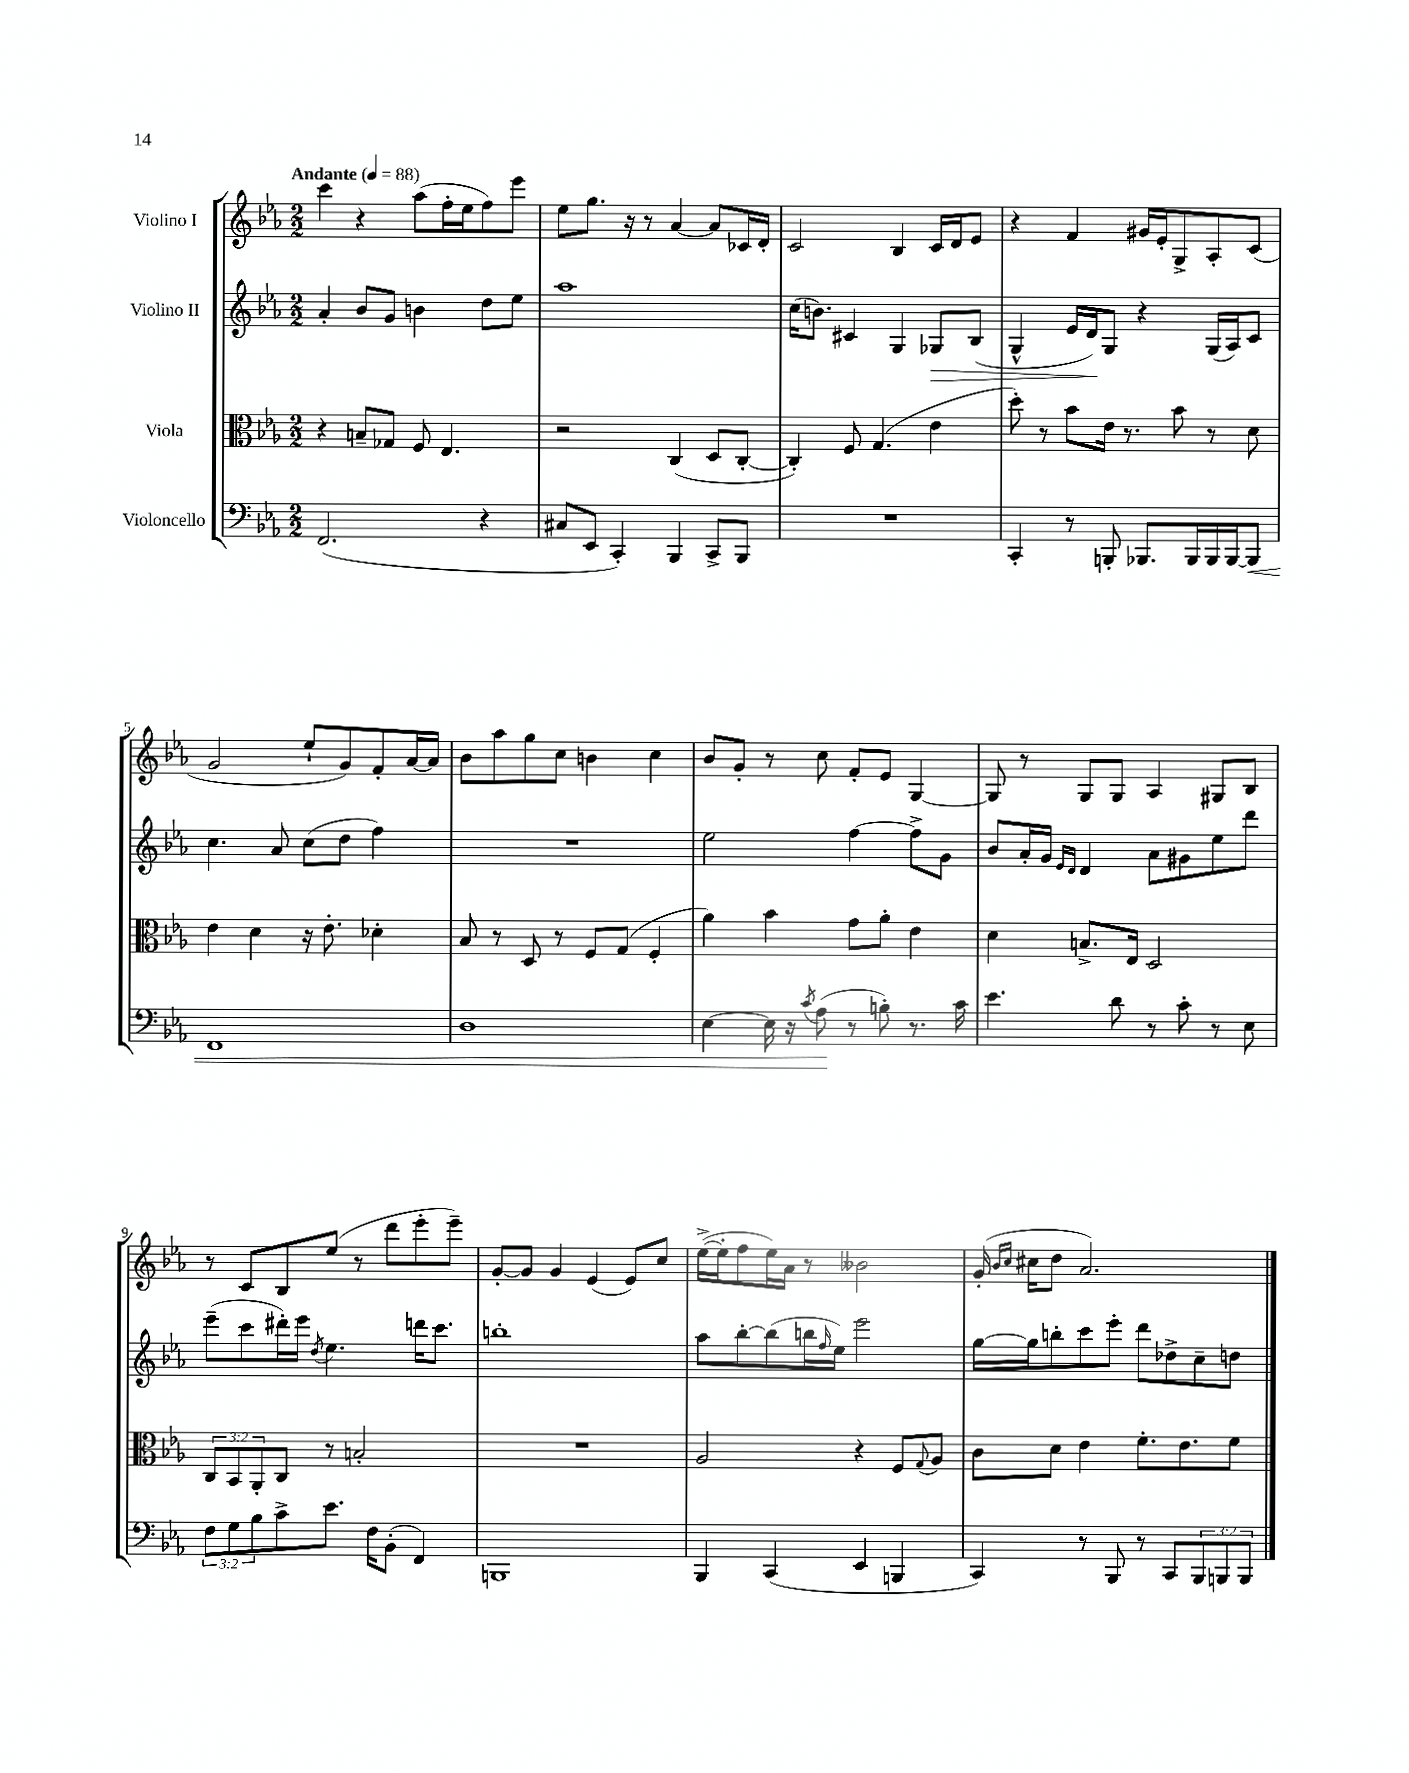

**kern	**kern	**kern	**kern
*staff4	*staff3	*staff2	*staff1
*clefF4	*clefC3	*clefG2	*clefG2
*k[b-e-a-]	*k[b-e-a-]	*k[b-e-a-]	*k[b-e-a-]
*M2/2	*M2/2	*M2/2	*M2/2
*MM88	*MM88	*MM88	*MM88
(2.FF	4r	4a-'	4ccc
.	8B~	8b-	4r
.	8G-	8g	.
.	8F	4b	(8aa-
.	4.E-	.	16ff'
.	.	.	16ee-
4r	.	8dd	8ff)
.	.	8ee-	8eee-
=	=	=	=
8C#	2r	1aa-	8ee-
8EE-	.	.	8.gg
4CC')	.	.	.
.	.	.	16r
.	.	.	8r
4BBB-	(4C	.	[4a-
8CC^	8D	.	8a-]
8BBB-	[8C'	.	16c-
.	.	.	16d'
=	=	=	=
1r	4C'])	(16cc	2c
.	.	8.b)	.
.	8F	4c#	.
.	(4.G	.	.
.	.	4G	4B-
.	4e-	8G-	16c
.	.	.	16d
.	.	(8B-	8e-
=	=	=	=
4CC'	8dd')	4G^^	4r
.	8r	.	.
8r	8b-	16e-	4f
.	.	16d)	.
8BBB'	16e-	8G	.
.	8.r	.	.
8.BBB-	.	4r	16g#
.	.	.	16e-'
.	8b-	.	8G^
16BBB-	.	.	.
16BBB-	8r	(16G	8A-'
[16BBB-	.	16A-)	.
8BBB-]	8d	8c	(8c
=	=	=	=
1FF	4e-	4.cc	2g
.	4d	.	.
.	.	8a-	.
.	16r	(8cc	8ee-`
.	8.e-'	.	.
.	.	8dd	8g)
.	4d-'	4ff)	8f'
.	.	.	[16a-
.	.	.	16a-]
=	=	=	=
1D	8B-	1r	8b-
.	8r	.	8aa-
.	8D	.	8gg
.	8r	.	8cc
.	8F	.	4b
.	(8G	.	.
.	4F'	.	4cc
=	=	=	=
[4E-	4a-)	2ee-	8b-
.	.	.	8g'
16E-]	4b-	.	8r
16r	.	.	.
8qc	.	.	.
(8A-	.	.	8cc
8r	8g	[4ff	8f'
8B')	8a-'	.	8e-
8.r	4e-	8ff^]	[4G
.	.	8g	.
16c	.	.	.
=	=	=	=
4.e-	4d	8b-	8G]
.	.	16a-'	8r
.	.	16g	.
.	.	16qqe-	.
.	.	16qqd	.
.	8.B^	4d	8G
8d	.	.	8G
.	16E-	.	.
8r	2D	8a-	4A-
8c'	.	8g#	.
8r	.	8ee-	8G#
8E-	.	8ddd	8B-
=	=	=	=
12F	12C	(8eee-~	8r
12G	12BB-	.	.
.	.	8ccc	8c
12B-	12AA-'	.	.
8c^	8C	16ddd#')	8B-
.	.	16eee-	.
.	.	8qdd	.
8.e-	8r	4.ee-	(8ee-
.	2B'	.	8r
16F	.	.	.
(8BB-'	.	.	8ddd
4FF)	.	16ddd	8eee-'
.	.	8.ccc	.
.	.	.	8eee-~)
=	=	=	=
1BBB	1r	1bb'	[8g'
.	.	.	8g]
.	.	.	4g
.	.	.	(4e-
.	.	.	8e-)
.	.	.	8cc
=	=	=	=
4BBB-	2A-	8aa-	([16ee-^
.	.	.	16ee-']
.	.	[8bb-'	8ff
(4CC	.	(8bb-]	16ee-)
.	.	.	16a-
.	.	16bb	8r
.	.	16qqff	.
.	.	16ee-)	.
4EE-	4r	2eee-	2b--
4BBB	8F	.	.
.	8qqG	.	.
.	8A-	.	.
=	=	=	=
4CC)	8c	[16gg	(16g'
.	.	.	16qqb-
.	.	.	16qqcc
.	.	16gg]	16cc#
.	8d	8bb'	8dd
8r	4e-	8ccc	2.a-)
8BBB-	.	8eee-'	.
8r	8.f'	8ddd	.
8CC	.	8dd-^	.
.	8.e-	.	.
12BBB-	.	8cc~	.
12BBB	.	.	.
.	8f	8dd	.
12BBB	.	.	.
==	==	==	==
*-	*-	*-	*-
